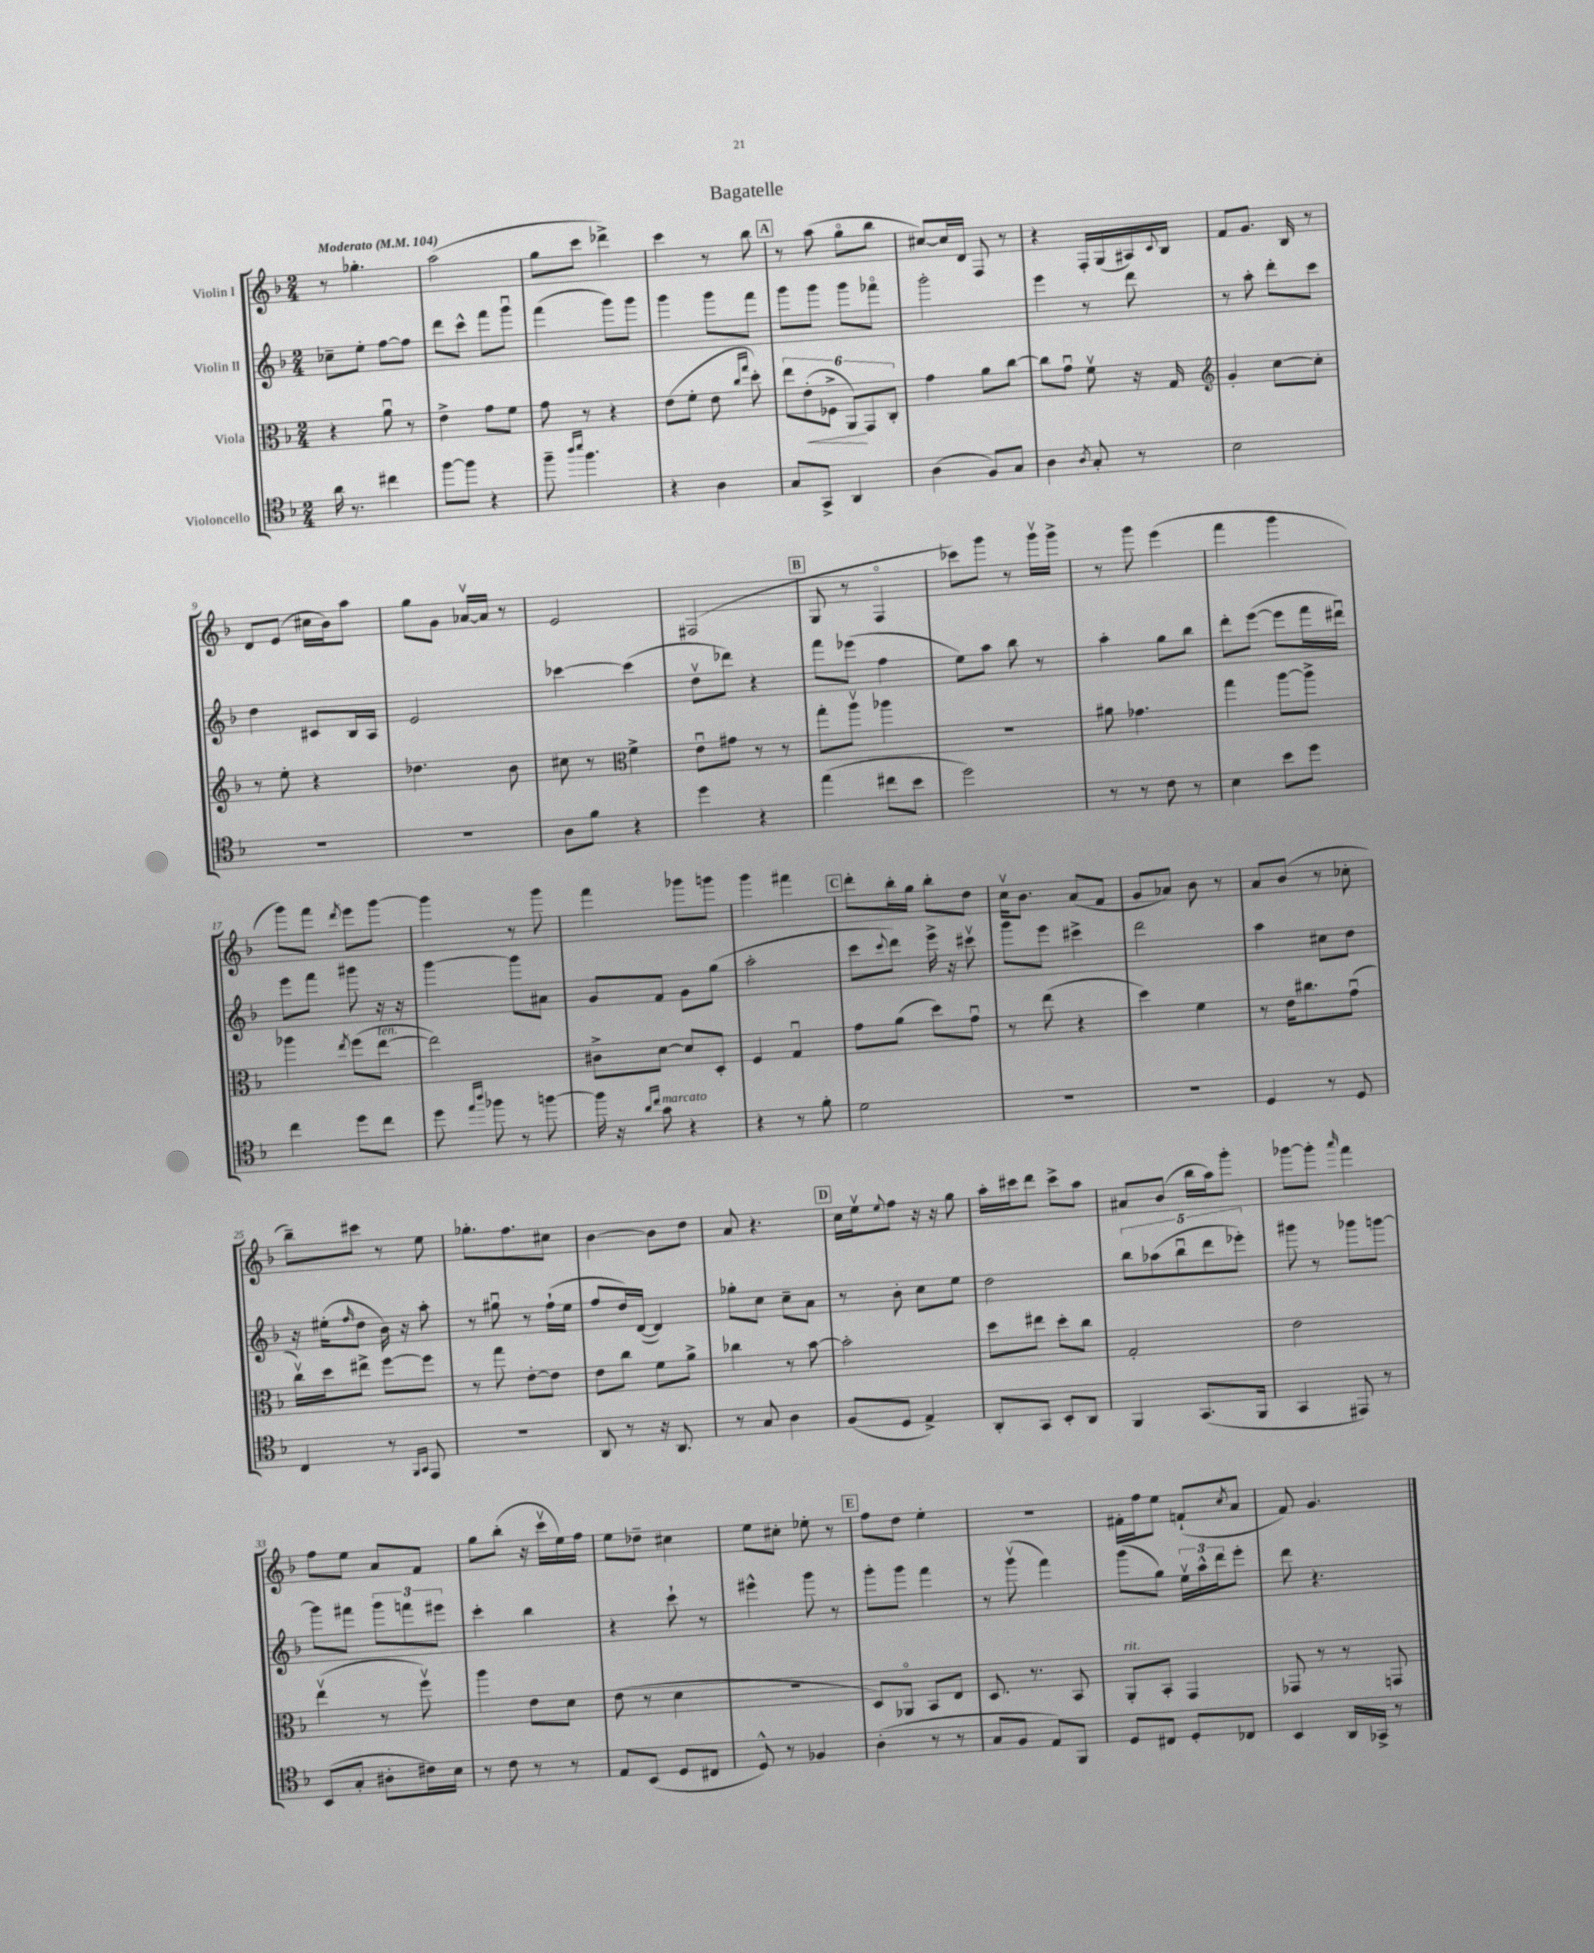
\header { title = "Bagatelle" }
<<
\new StaffGroup <<
\new Staff = "s0" \with { instrumentName = "Violin I" } {
    \clef treble \key f \major \numericTimeSignature \time 2/4 \tempo "Moderato" 4 = 104
    r8 ges''4.-. |
    a''2( |
    g''8 c'''8 des'''4->) |
    c'''4 r8 bes''8 |
    \mark \markup { \box "A" } r8 a''8( g''8\flageolet bes''8 |
    cis''8~) cis''16 d'16 f8 r8 |
    r4 f16-. g16( ais16) \appoggiatura { c'8 } bes16 |
    f'8 g'8. bes16 r8 |
    d'8 e'8( cis''16 bes'16) a''8 |
    g''8 g'8 aes'16~\upbow aes'16 r8 |
    e'2 |
    fis2( |
    \mark \markup { \box "B" } g8 r8 f4\flageolet |
    ces'''8) g'''8 r8 g'''16\upbow g'''16-> |
    r8 g'''8 e'''4( |
    f'''4 g'''4 |
    g'''8) f'''8 \acciaccatura { d'''8 } e'''8 g'''8~ |
    g'''4 r8 g'''8 |
    f'''4 ges'''8 g'''8 |
    g'''4 fis'''4 |
    \mark \markup { \box "C" } d'''8-. bes''16-. g''16 bes''8-. d''8 |
    c''16\upbow bes'8. a'8( f'8 |
    g'8 aes'8) bes'8 r8 |
    a'8 bes'8( r8 ces''8-. |
    bes''8--) cis'''8 r8 e''8 |
    ges''8.-. f''8. cis''8 |
    bes'4~ bes'8 d''8 |
    a'8 r4. |
    \mark \markup { \box "D" } c''16 e''16\upbow \appoggiatura { e''8 } f''8 r16 r16 g''8 |
    a''16-. cis'''16 d'''8 cis'''8-> a''8 |
    ais'8 bes'8( bes''16 a''16) g'''8-. |
    ges'''8~ ges'''8-. \grace { a'''16 } f'''4 |
    f''8 e''8 a'8 f'8 |
    g''8 bes''8-.( r16 c'''16\upbow e''16) f''16 |
    e''8 des''8-- cis''4 |
    e''8 cis''8-. ees''8-. r8 |
    \mark \markup { \box "E" } f''8 d''8 e''4-. |
    r2 |
    fis'16-. f''16 e''8 f'8-!( \acciaccatura { c''8 } a'8 |
    f'8) g'4. \bar "|." |
}
\new Staff = "s1" \with { instrumentName = "Violin II" } {
    \clef treble \key f \major \numericTimeSignature \time 2/4
    ces''8-- e''8-. f''8~ f''8 |
    d'''8 c'''8-^ f'''8 g'''8\downbow |
    f'''4( g'''8) g'''8 |
    g'''4 g'''8 f'''8 |
    \mark \markup { \box "A" } g'''8 g'''8 g'''8 fes'''8\flageolet |
    g'''2-. |
    e'''4 r8 d'''8 |
    r8 a''8-. d'''8-. c'''8 |
    d''4 cis'8 bes16 a16 |
    e'2 |
    ces'''4~ ces'''4( |
    d''8\upbow des'''8) r4 |
    \mark \markup { \box "B" } f'''8 ees'''8( f''4 |
    e''8) a''8 bes''8 r8 |
    a''4-. g''8 bes''8 |
    d'''8-. e'''8~( e'''8 f'''16 dis'''16\downbow) |
    e'''8 f'''8 gis'''8 r16 r16 |
    g'''4~ g'''8 ais'8 |
    g'8 f'8 g'8 g''8( |
    a''2-. |
    \mark \markup { \box "C" } c'''8 \appoggiatura { c'''8 } d'''8) e'''16-> r16 cis'''8\upbow |
    g'''8 e'''8 cis'''4-> |
    d'''2 |
    a''4 cis''8 d''8 |
    r16 eis''16-.( \grace { f''16 } d''8 bes'16) r16 a''8-. |
    r8 gis''8\downbow r8 f''16-!( e''16 |
    f''8 d''16) d'16~( d'4) |
    ges''8-. c''8 c''8-- a'8 |
    \mark \markup { \box "D" } r8 bes'8-. c''8 e''8 |
    d''2 |
    \tuplet 5/4 { bes''8 aes''8( bes''8\downbow d'''8 ees'''8-.) } |
    gis'''8 r8 ges'''8 g'''8~ |
    g'''8 fis'''8 \tuplet 3/2 { g'''8 f'''8 eis'''8 } |
    c'''4-. bes''4 |
    r4 c'''8-! r8 |
    eis'''4-^ g'''8 r8 |
    \mark \markup { \box "E" } g'''8-. g'''8 f'''4 |
    r8 g'''8\upbow( f'''4) |
    g'''8( g''8) \tuplet 3/2 { e''16\upbow a''16-^ d'''16 } e'''8-. |
    d'''8 r4. \bar "|." |
}
\new Staff = "s2" \with { instrumentName = "Viola" } {
    \clef alto \key f \major \numericTimeSignature \time 2/4
    r4 a'8\downbow r8 |
    e'4-> g'8 f'8 |
    g'8 r8 r4 |
    e'8( f'8-. e'8 \grace { c''16 g''16 } d''8-.) |
    \mark \markup { \box "A" } \tuplet 6/4 { e''8 e'8-.\<( fes8-> a,8\!) g,8 c8-. } |
    g'4 a'8 c''8~ |
    c''8 g'8\downbow f'8\upbow r16 g16 |
    \clef treble g'4-. c''8~ c''8-. |
    r8 e''8-. r4 |
    des''4. bes'8 |
    cis''8 r8 \clef alto f'4-> |
    e'8\downbow gis'8 r8 r8 |
    \mark \markup { \box "B" } g''8-. a''8\upbow aes''4 |
    R2 |
    ais'8 ges'4. |
    g''4 a''8~ a''8-> |
    aes''4 \acciaccatura { e''8 } f''8( e''8~^\markup { \italic "ten." } |
    e''2) |
    cis'8-> d'8~ d'8 d8-. |
    f4 g4\downbow |
    \mark \markup { \box "C" } g'8 a'8( d''8) g'8\downbow |
    r8 e''8( r4 |
    d''4) f'4 |
    r8 e'16 cis''8. g'8\downbow( |
    c''16\upbow) d''16 eis''8-> f''8~ f''8 |
    r8 g''8 e'8~-. e'8 |
    e'8 c''8 f'8 a'8-> |
    ces''4 r8 bes'8~ |
    \mark \markup { \box "D" } bes'2-. |
    d''8 eis''8 d''8-. c''8 |
    g2-. |
    e'2 |
    e''4\upbow( r8 f''8\upbow) |
    a''4 e'8 d'8 |
    e'8( r8 d'4 |
    r2 |
    \mark \markup { \box "E" } d8) aes,8\flageolet bes,8 e8 |
    d8. r8. bes,8 |
    a,8-.^\markup { \italic "rit." } bes,8-. g,4 |
    ges,8 r8 r8 g,8 \bar "|." |
}
\new Staff = "s3" \with { instrumentName = "Violoncello" } {
    \clef tenor \key f \major \numericTimeSignature \time 2/4
    a'16 r8. cis''4 |
    f''8~ f''8 r4 |
    f''8-- \grace { a''16 bes''16 } f''4. |
    r4 a4 |
    \mark \markup { \box "A" } g8 g,8-> a,4 |
    a4( f8) g8 |
    a4 \acciaccatura { a8 } g8-. r8 |
    bes2 |
    R2 |
    R2 |
    a8 f'8 r4 |
    d''4 r4 |
    \mark \markup { \box "B" } e''4( cis''8 bes'8 |
    d''2) |
    r8 r8 c'8 r8 |
    bes4 bes'8 d''8 |
    c''4 d''8 c''8 |
    d''8 \grace { e''16 a''16 } fes''8 r8 f''8~ |
    f''16 r16 \grace { a'16 c''16 } g'8^\markup { \italic "marcato" } r4 |
    r4 r8 f'8-. |
    \mark \markup { \box "C" } d'2 |
    R2 |
    R2 |
    d4 r8 d8 |
    c4 r8 \grace { f,16 g,16 } e,8 |
    r2 |
    a,8 r8 r16 a,8. |
    r8 g8 a4 |
    \mark \markup { \box "D" } f8( d8 e4->) |
    a,8-. g,8 bes,8-. a,8 |
    f,4 g,8.( f,16 |
    g,4 eis,8) r8 |
    bes,8( g8-. ais8-. cis'16) bes16 |
    r8 c'8 r8 r8 |
    e8 bes,8( d8 cis8 |
    d8-^) r8 fes4 |
    \mark \markup { \box "E" } a4-.( r8 r8 |
    g8 f8 e8) f,8 |
    d8 cis8 d8-. ces8 |
    bes,4 a,16 ges,16-> r8 \bar "|." |
}
>>
>>
